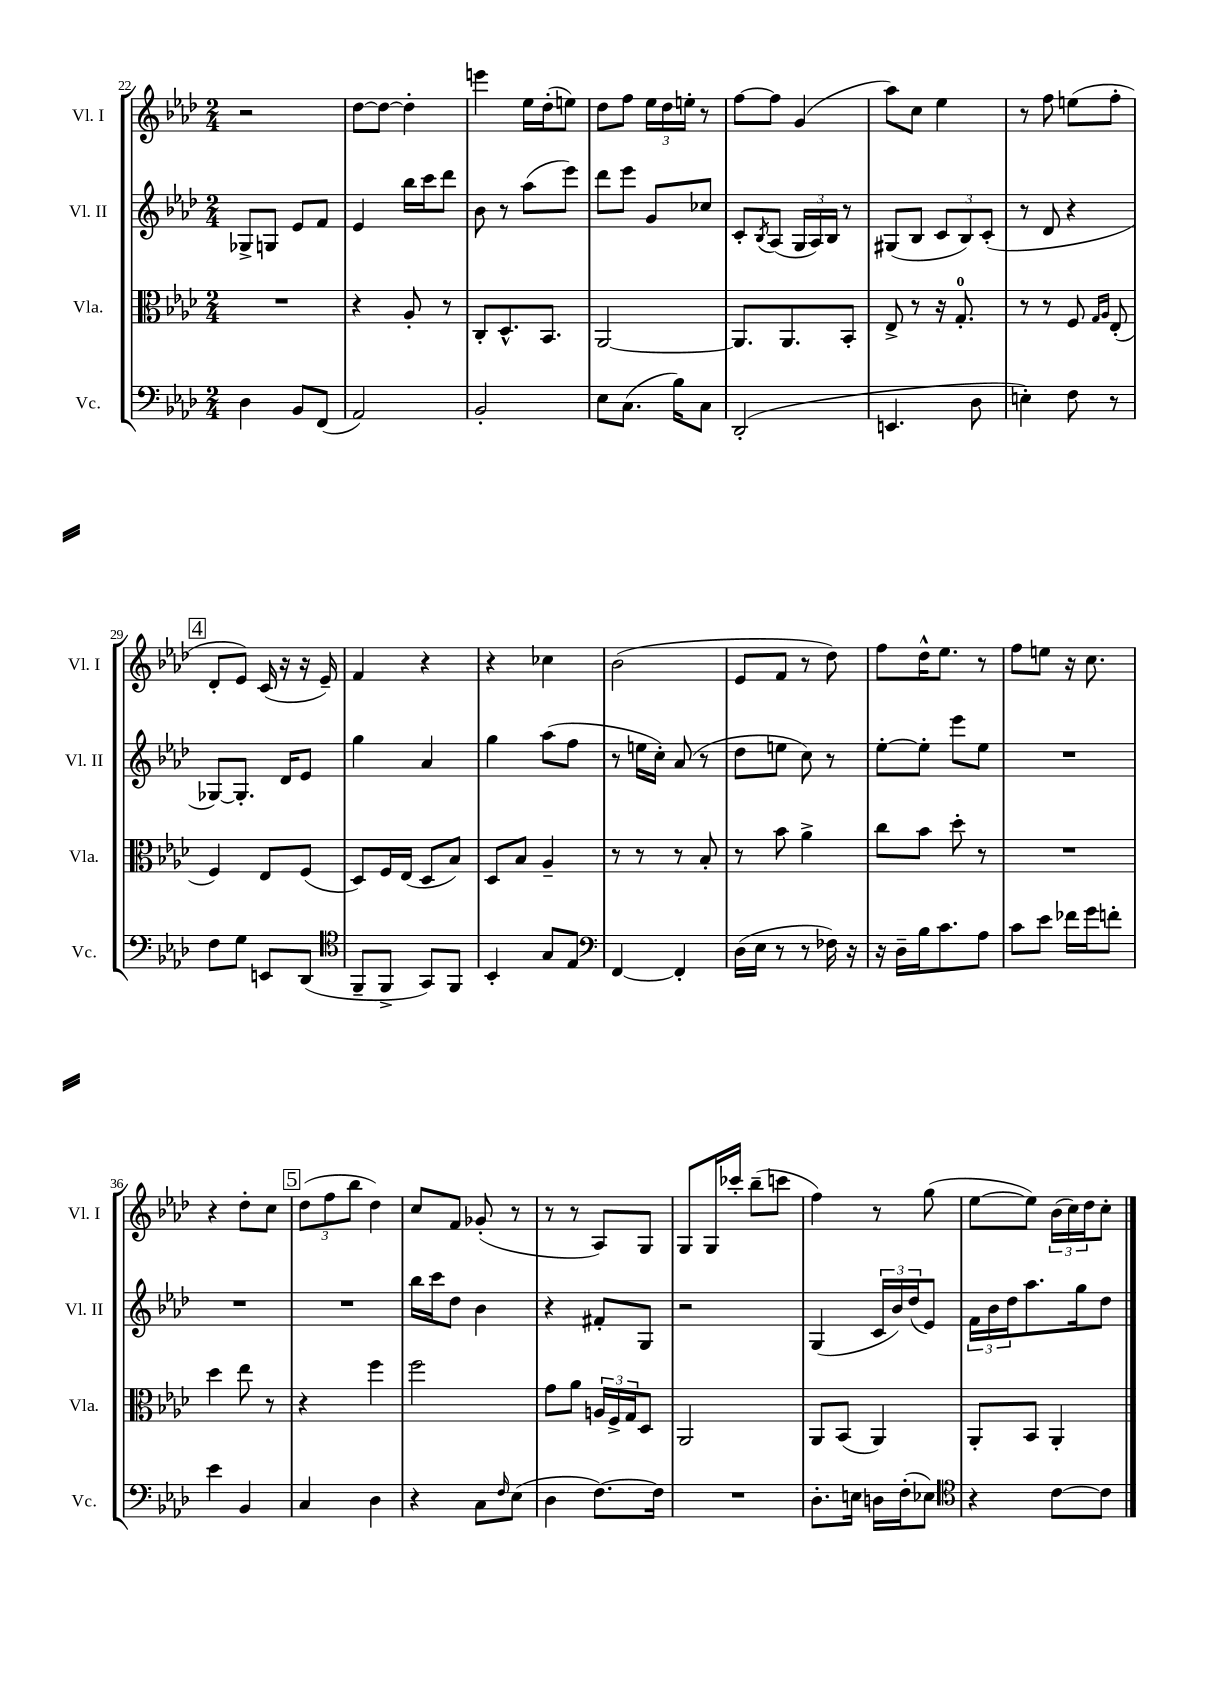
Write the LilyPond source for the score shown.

<<
\new StaffGroup <<
\new Staff = "s0" \with { instrumentName = "Vl. I" shortInstrumentName = "Vl. I" } {
    \clef treble \key aes \major \numericTimeSignature \time 2/4
    r2 |
    des''8~ des''8~ des''4-. |
    e'''4 ees''16 des''16-.( e''8) |
    des''8 f''8 \tuplet 3/2 { ees''16 des''16 e''16-. } r8 |
    f''8~ f''8 g'4( |
    aes''8) c''8 ees''4 |
    r8 f''8 e''8( f''8-. |
    \mark \markup { \box "4" } des'8-. ees'8) c'16( r16 r16 ees'16--) |
    f'4 r4 |
    r4 ces''4 |
    bes'2( |
    ees'8 f'8 r8 des''8) |
    f''8 des''16-^ ees''8. r8 |
    f''8 e''8 r16 c''8. |
    r4 des''8-. c''8 |
    \mark \markup { \box "5" } \tuplet 3/2 { des''8( f''8 bes''8 } des''4) |
    c''8 f'8 ges'8-.( r8 |
    r8 r8 aes8) g8 |
    g8 g16 ces'''16-. bes''8--( c'''8 |
    f''4) r8 g''8( |
    ees''8~ ees''8) \tuplet 3/2 { bes'16( c''16) des''16 } c''8-. \bar "|." |
}
\new Staff = "s1" \with { instrumentName = "Vl. II" shortInstrumentName = "Vl. II" } {
    \clef treble \key aes \major \numericTimeSignature \time 2/4
    ges8-> g8 ees'8 f'8 |
    ees'4 bes''16 c'''16 des'''8 |
    bes'8 r8 aes''8( ees'''8) |
    des'''8 ees'''8 g'8 ces''8 |
    c'8-. \acciaccatura { bes8 } aes8( \tuplet 3/2 { g16 aes16) bes16 } r8 |
    gis8( bes8 \tuplet 3/2 { c'8 bes8) c'8-.( } |
    r8 des'8 r4 |
    \mark \markup { \box "4" } ges8~) ges8.-. des'16 ees'8 |
    g''4 aes'4 |
    g''4 aes''8( f''8 |
    r8 e''16 c''16-.) aes'8( r8 |
    des''8 e''8 c''8) r8 |
    ees''8~-. ees''8-. ees'''8 ees''8 |
    R2 |
    R2 |
    \mark \markup { \box "5" } R2 |
    bes''16 c'''16 des''8 bes'4 |
    r4 fis'8-. g8 |
    r2 |
    g4( \tuplet 3/2 { c'16 bes'16) des''16( } ees'8) |
    \tuplet 3/2 { f'16 bes'16 des''16 } aes''8. g''16 des''8 \bar "|." |
}
\new Staff = "s2" \with { instrumentName = "Vla." shortInstrumentName = "Vla." } {
    \clef alto \key aes \major \numericTimeSignature \time 2/4
    R2 |
    r4 aes8-. r8 |
    c8-. des8.-^ bes,8. |
    aes,2~ |
    aes,8. aes,8. bes,8-. |
    ees8-> r8 r16 g8.-0-. |
    r8 r8 f8 \grace { g16 aes16 } ees8-.( |
    \mark \markup { \box "4" } f4) ees8 f8( |
    des8) f16 ees16( des8 bes8) |
    des8 bes8 aes4-- |
    r8 r8 r8 bes8-. |
    r8 bes'8 aes'4-> |
    c''8 bes'8 des''8-. r8 |
    R2 |
    des''4 ees''8 r8 |
    \mark \markup { \box "5" } r4 f''4 |
    f''2 |
    g'8 aes'8 \tuplet 3/2 { a16 f16-> g16 } des8 |
    aes,2 |
    aes,8 bes,8( aes,4) |
    aes,8-. bes,8 aes,4-. \bar "|." |
}
\new Staff = "s3" \with { instrumentName = "Vc." shortInstrumentName = "Vc." } {
    \clef bass \key aes \major \numericTimeSignature \time 2/4
    des4 bes,8 f,8( |
    aes,2) |
    bes,2-. |
    ees8 c8.( bes16) c8 |
    des,2-.( |
    e,4. des8 |
    e4-.) f8 r8 |
    \mark \markup { \box "4" } f8 g8 e,8 des,8( |
    \clef tenor f,8-- f,8-> g,8) f,8 |
    bes,4-. g8 ees8 |
    \clef bass f,4~ f,4-. |
    des16( ees16 r8 r8 fes16) r16 |
    r16 des16-- bes16 c'8. aes8 |
    c'8 ees'8 fes'16 g'16 f'8-. |
    ees'4 bes,4 |
    \mark \markup { \box "5" } c4 des4 |
    r4 c8 \grace { f16 } ees8( |
    des4 f8.~) f16 |
    R2 |
    des8.-. e16 d16 f16-.( ees8) |
    \clef tenor r4 c'8~ c'8 \bar "|." |
}
>>
>>
\layout { \context { \Score currentBarNumber = #22 } }
